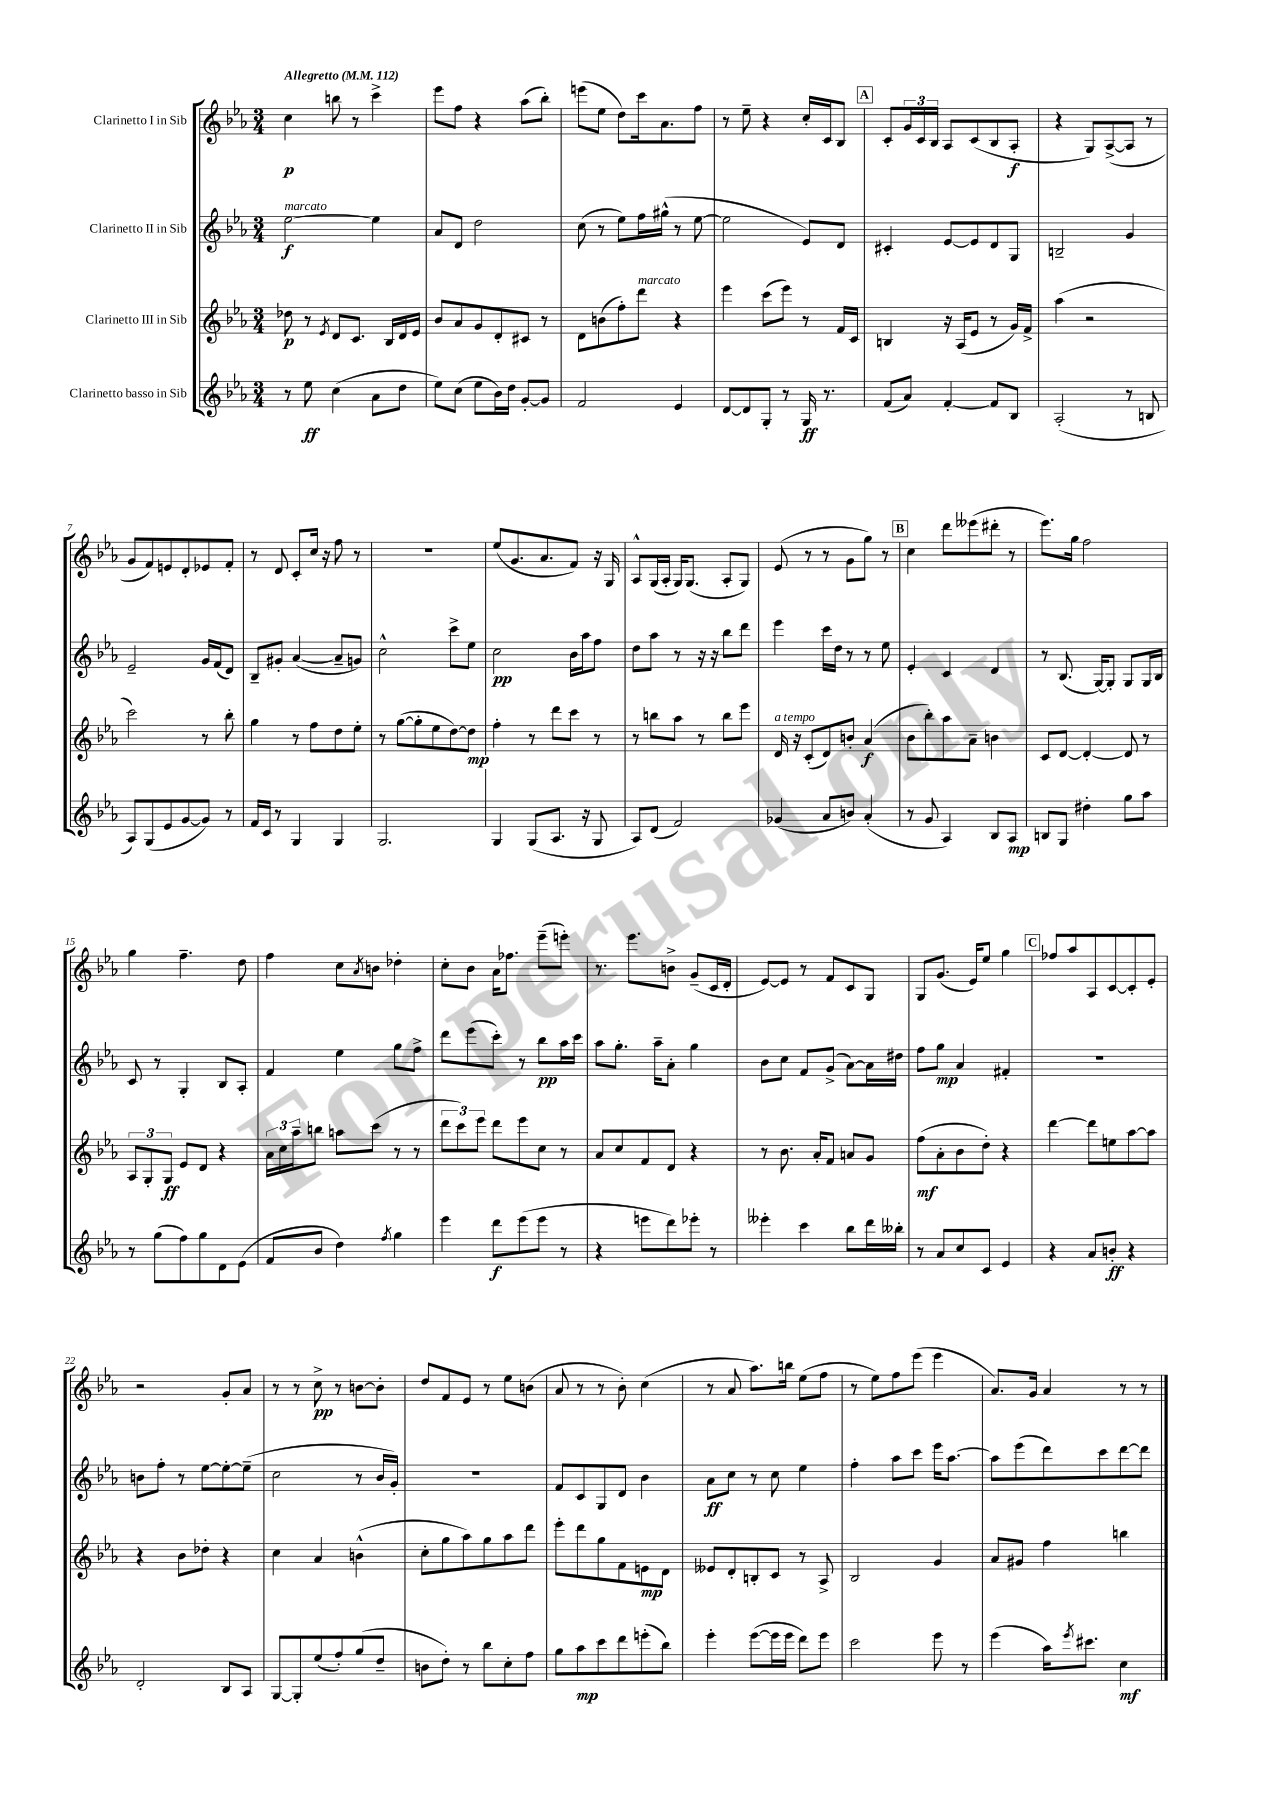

**kern	**dynam	**kern	**dynam	**kern	**dynam	**kern	**dynam
*part4	*part4	*part3	*part3	*part2	*part2	*part1	*part1
*staff4	*staff4	*staff3	*staff3	*staff2	*staff2	*staff1	*staff1
*I"Clarinetto basso in Sib	*	*I"Clarinetto III in Sib	*	*I"Clarinetto II in Sib	*	*I"Clarinetto I in Sib	*
*clefG2	*	*clefG2	*	*clefG2	*	*clefG2	*
*k[b-e-a-]	*	*k[b-e-a-]	*	*k[b-e-a-]	*	*k[b-e-a-]	*
*M3/4	*	*M3/4	*	*M3/4	*	*M3/4	*
*MM112	*	*MM112	*	*MM112	*	*MM112	*
=1	=1	=1	=1	=1	=1	=1	=1
!	!	!	!	!	!	!LO:TX:a:B:t=Allegretto	!
!	!	!	!	!LO:TX:a:i:t=marcato	!	!	!
8r	.	8dd-X\	p	[2ee-\	f	4cc\	p
8ee-\	ff	8r	.	.	.	.	.
.	.	8qe-/	.	.	.	.	.
(4cc\	.	8d/L	.	.	.	8bbn\	.
.	.	8.c/J	.	.	.	8r	.
8a-\L	.	.	.	4ee-\]	.	4ccc^\	.
.	.	16B-/LL	.	.	.	.	.
8dd\J	.	16d/	.	.	.	.	.
.	.	16e-/JJ	.	.	.	.	.
=2	=2	=2	=2	=2	=2	=2	=2
8ee-\L)	.	8b-/L	.	8a-/L	.	8eee-\L	.
(8cc\J	.	8a-/	.	8d/J	.	8ff\J	.
8ee-\L	.	8g/	.	2dd\	.	4r	.
16b-\L)	.	8d'/	.	.	.	.	.
16dd\JJ	.	.	.	.	.	.	.
[8g'/L	.	8c#X/J	.	.	.	(8aa-\L	.
8g/J]	.	8r	.	.	.	8bb-'\J)	.
=3	=3	=3	=3	=3	=3	=3	=3
2f/	.	8d\L	.	(8cc\	.	(8eeen\L	.
.	.	(8bn\	.	8r	.	8ee-\J	.
.	.	8ff'\)	.	8ee-\L)	.	8dd\L)	.
!	!	!LO:TX:a:i:t=marcato	!	!	!	!	!
.	.	8ddd\J	.	16ff\L	.	16ccc\k	.
.	.	.	.	(16gg#X^^\JJ	.	8.a-\	.
4e-/	.	4r	.	8r	.	.	.
.	.	.	.	[8ee-\	.	8ff\J	.
=4	=4	=4	=4	=4	=4	=4	=4
[8d/L	.	4eee-\	.	2ee-\]	.	8r	.
8d/]	.	.	.	.	.	8ee-~\	.
8G'/J	.	(8ccc\L	.	.	.	4r	.
8r	.	8eee-\J)	.	.	.	.	.
16G/	ff	8r	.	8e-/L)	.	16cc'/LL	.
8.r	.	.	.	.	.	16c/J	.
.	.	16f/LL	.	8d/J	.	8B-/J	.
.	.	16c/JJ	.	.	.	.	.
!!LO:REH:place=s1:t=A
=5	=5	=5	=5	=5	=5	=5	=5
(8f/L	.	4Bn/	.	4c#X'/	.	8c'/L	.
8a-/J)	.	.	.	.	.	24g/L	.
.	.	.	.	.	.	24c/	.
.	.	.	.	.	.	24B-/JJ	.
[4f'/	.	16r	.	[8e-/L	.	8A-/L	.
.	.	(16A-/KL	.	.	.	.	.
.	.	8e-/J	.	8e-/]	.	(8c/	.
8f/L]	.	8r	.	8d/	.	8B-/	.
8B-/J	.	16g/LL)	.	8G/J	.	8A-'/J	f
.	.	16f^/JJ	.	.	.	.	.
=6	=6	=6	=6	=6	=6	=6	=6
(2A-'/	.	(4aa-\	.	2Bn~/	.	4r	.
.	.	2r	.	.	.	8G/L)	.
.	.	.	.	.	.	([8A-^/	.
8r	.	.	.	4g/	.	8A-/J]	.
8Bn/	.	.	.	.	.	8r	.
!!LO:LB:g=z
=7	=7	=7	=7	=7	=7	=7	=7
8A-/L)	.	2ccc\)	.	2e-~/	.	8g/L	.
(8G/	.	.	.	.	.	8f/)	.
8e-/	.	.	.	.	.	8en/	.
[8g/	.	.	.	.	.	8d'/	.
8g/J])	.	8r	.	16g/LL	.	8e-X/	.
.	.	.	.	(16f/J	.	.	.
8r	.	8bb-'\	.	8d/J)	.	8f'/J	.
=8	=8	=8	=8	=8	=8	=8	=8
16f/LL	.	4gg\	.	8B-~/L	.	8r	.
16c/JJ	.	.	.	.	.	.	.
8r	.	.	.	8g#X'/J	.	8d/	.
4G/	.	8r	.	([4a-/	.	8c'/L	.
.	.	8ff\L	.	.	.	16cc/Jk	.
.	.	.	.	.	.	16r	.
4G/	.	8dd\	.	8a-~/L]	.	8ff\	.
.	.	8ee-'\J	.	8gn/J)	.	8r	.
=9	=9	=9	=9	=9	=9	=9	=9
2.G/	.	8r	.	2cc^^\	.	2.r	.
.	.	([8gg\L	.	.	.	.	.
.	.	8gg'\]	.	.	.	.	.
.	.	8ee-\	.	.	.	.	.
.	.	[8dd\)	.	8ccc^\L	.	.	.
.	.	8dd\J]	mp	8ee-\J	.	.	.
=10	=10	=10	=10	=10	=10	=10	=10
4G/	.	4ff'\	.	2cc\	pp	(8ee-/L	.
.	.	.	.	.	.	8.g/	.
(8G/L	.	8r	.	.	.	.	.
.	.	.	.	.	.	8.a-/	.
8.A-/J	.	8ddd\L	.	.	.	.	.
.	.	8ccc\J	.	16b-\LL	.	8f/J)	.
16r	.	.	.	16aa-\J	.	.	.
8G/	.	8r	.	8ff\J	.	16r	.
.	.	.	.	.	.	16G/	.
=11	=11	=11	=11	=11	=11	=11	=11
8A-/L)	.	8r	.	8dd\L	.	8A-^^/L	.
(8d/J	.	8bbn\L	.	8aa-\J	.	(16G/L	.
.	.	.	.	.	.	16A-'/JJ	.
2f/)	.	8aa-\J	.	8r	.	16G/KL)	.
.	.	.	.	.	.	(8.G/J	.
.	.	8r	.	16r	.	.	.
.	.	.	.	16r	.	.	.
.	.	8bb\L	.	8bb-\L	.	8A-'/L	.
.	.	8eee-\J	.	8ddd\J	.	8G/J)	.
=12	=12	=12	=12	=12	=12	=12	=12
!	!	!LO:TX:a:i:t=a tempo	!	!	!	!	!
(4g-X/	.	16d/	.	4eee-\	.	(8e-/	.
.	.	16r	.	.	.	.	.
.	.	(8c'/L	.	.	.	8r	.
8a-/L	.	8d/)	.	16ccc\LL	.	8r	.
.	.	.	.	16dd\JJ	.	.	.
8bn/J)	.	8bn'/J	.	8r	.	8g\L	.
(4a-'/	.	(4a-/	f	8r	.	8gg\J)	.
.	.	.	.	8ee-\	.	8r	.
!!LO:REH:place=s1:t=B
=13	=13	=13	=13	=13	=13	=13	=13
8r	.	8b-\L	.	4e-'/	.	4cc\	.
8g/	.	8bb-'\)	.	.	.	.	.
4A-/)	.	8aa-\	.	4c/	.	8ddd\L	.
.	.	8a-~\J	.	.	.	(8eee--X\	.
8B-/L	.	4bn\	.	4d/	.	8ddd#X'\J	.
8A-/J	mp	.	.	.	.	8r	.
=14	=14	=14	=14	=14	=14	=14	=14
8Bn/L	.	8c/L	.	8r	.	8.eee-\L)	.
8G/J	.	[8d/J	.	(8.B-/	.	.	.
.	.	.	.	.	.	16gg\Jk	.
4dd#X'\	.	4d'/_	.	.	.	2ff\	.
.	.	.	.	[16G/KL)	.	.	.
.	.	.	.	8G'/J]	.	.	.
8gg\L	.	8d/]	.	8G/L	.	.	.
8aa-\J	.	8r	.	16G/L	.	.	.
.	.	.	.	16B-/JJ	.	.	.
!!LO:LB:g=z
=15	=15	=15	=15	=15	=15	=15	=15
8r	.	12A-/L	.	8c/	.	4gg\	.
.	.	12G'/	.	.	.	.	.
(8gg\L	.	.	.	8r	.	.	.
.	.	12G/J	ff	.	.	.	.
8ff\)	.	8e-/L	.	4G'/	.	4.ff~\	.
8gg\	.	8d/J	.	.	.	.	.
8d\	.	4r	.	8B-/L	.	.	.
(8e-\J	.	.	.	8A-'/J	.	8dd\	.
=16	=16	=16	=16	=16	=16	=16	=16
8f/L	.	24a-\LL	.	4f/	.	4ff\	.
.	.	24cc\	.	.	.	.	.
.	.	24aa-~\J	.	.	.	.	.
8b-/J	.	8bbn\J	.	.	.	.	.
4dd\)	.	8aan\L	.	4ee-\	.	8cc\L	.
.	.	.	.	.	.	8qa-/	.
.	.	(8ccc\J	.	.	.	8bn\J	.
8qff/	.	.	.	.	.	.	.
4gg\	.	8r	.	8gg\L	.	4dd-X'\	.
.	.	8r	.	8ff^\J	.	.	.
=17	=17	=17	=17	=17	=17	=17	=17
4eee-\	.	12ddd\L	.	8ddd\L	.	8cc'\L	.
.	.	12ccc\)	.	.	.	.	.
.	.	.	.	(8eee-\	.	8b-\J	.
.	.	12eee-\J	.	.	.	.	.
8ddd\L	f	8ddd\L	.	8ccc'\J)	.	16a-\KL	.
.	.	.	.	.	.	8.ff-X\J	.
(8eee-\	.	8eee-\	.	8r	.	.	.
8eee-\J	.	8cc\J	.	8bb-\L	pp	(8eee-~\L	.
8r	.	8r	.	16aa-\L	.	8eeen'\J)	.
.	.	.	.	16ccc\JJ	.	.	.
=18	=18	=18	=18	=18	=18	=18	=18
4r	.	8a-/L	.	8aa-\L	.	8.r	.
.	.	8cc/	.	8.gg'\J	.	.	.
.	.	.	.	.	.	8.eee-\L	.
8eeen\L	.	8f/	.	.	.	.	.
.	.	.	.	16aa-~\KL	.	.	.
8ddd\)	.	8d/J	.	8a-'\J	.	8bn^\J	.
8eee-X'\J	.	4r	.	4gg\	.	(8g~/L	.
8r	.	.	.	.	.	16c/L	.
.	.	.	.	.	.	16d'/JJ	.
=19	=19	=19	=19	=19	=19	=19	=19
4eee--X'\	.	8r	.	8b-\L	.	[8e-/L)	.
.	.	8.b-\	.	8cc\J	.	8e-/J]	.
4ccc\	.	.	.	8f/L	.	8r	.
.	.	16a-'/KL	.	.	.	.	.
.	.	8f/J	.	(8g^/J	.	8f/L	.
8bb-\L	.	8an/L	.	[8a-\L)	.	8c/	.
16ddd\L	.	8g/J	.	16a-\L]	.	8G/J	.
16bb--X'\JJ	.	.	.	16dd#X\JJ	.	.	.
=20	=20	=20	=20	=20	=20	=20	=20
8r	.	(8ff\L	mf	8ff\L	.	8G/L	.
8a-/L	.	8a-'\	.	8gg\J	mp	(8.g/J	.
8cc/	.	8b-\	.	4a-/	.	.	.
.	.	.	.	.	.	16e-/KL)	.
8c/J	.	8dd'\J)	.	.	.	8ee-/J	.
4e-/	.	4r	.	4f#X'/	.	4gg\	.
!!LO:REH:place=s1:t=C
=21	=21	=21	=21	=21	=21	=21	=21
4r	.	[4ddd\	.	2.r	.	8ff-X/L	.
.	.	.	.	.	.	8aa-/	.
8a-/L	.	8ddd\L]	.	.	.	8A-/	.
8bn'/J	ff	8een\	.	.	.	[8c/	.
4r	.	[8aa-\	.	.	.	8c'/]	.
.	.	8aa-\J]	.	.	.	8e-'/J	.
!!LO:LB:g=z
=22	=22	=22	=22	=22	=22	=22	=22
2d'/	.	4r	.	8bn\L	.	2r	.
.	.	.	.	8ff'\J	.	.	.
.	.	8b-\L	.	8r	.	.	.
.	.	8dd-X'\J	.	[8ee-\L	.	.	.
8B-/L	.	4r	.	8ee-'\_	.	8g'/L	.
8A-/J	.	.	.	(8ee-~\J]	.	8a-/J	.
=23	=23	=23	=23	=23	=23	=23	=23
[8G/L	.	4cc\	.	2cc\	.	8r	.
8G'/]	.	.	.	.	.	8r	.
(8ee-/	.	4a-/	.	.	.	8cc^\	pp
8ff'/)	.	.	.	.	.	8r	.
(8gg/	.	(4bn^^\	.	8r	.	[8bn\L	.
8dd~/J	.	.	.	16b-/LL	.	8b'\J]	.
.	.	.	.	16g'/JJ)	.	.	.
=24	=24	=24	=24	=24	=24	=24	=24
8bn\L	.	8cc'\L	.	2.r	.	8dd/L	.
8dd'\J)	.	8gg\	.	.	.	8f/	.
8r	.	8aa-\)	.	.	.	8e-/J	.
8bb-\L	.	8gg\	.	.	.	8r	.
8cc'\	.	8aa-\	.	.	.	8ee-\L	.
8ff\J	.	8ddd\J	.	.	.	(8bn\J	.
=25	=25	=25	=25	=25	=25	=25	=25
8gg\L	.	8eee-'\L	.	8f/L	.	8a-/	.
8aa-\	mp	8ddd\	.	8c/	.	8r	.
8ccc\	.	8gg\	.	8G/	.	8r	.
8ddd\	.	8f\	.	8d/J	.	8b-'\)	.
(8eeen'\	.	8en\	mp	4b-\	.	(4cc\	.
8bb-\J)	.	8d\J	.	.	.	.	.
=26	=26	=26	=26	=26	=26	=26	=26
4eee-'\	.	8e--X/L	.	8a-\L	ff	8r	.
.	.	8d'/	.	8cc\J	.	8a-/	.
([8eee-\L	.	8Bn'/	.	8r	.	8.aa-\L)	.
16eee-\L]	.	8c/J	.	8cc\	.	.	.
16eee-\JJ	.	.	.	.	.	16bbn\Jk	.
8ddd\L)	.	8r	.	4ee-\	.	(8ee-\L	.
8eee-\J	.	8A-^/	.	.	.	8ff\J	.
=27	=27	=27	=27	=27	=27	=27	=27
2ccc\	.	2B-/	.	4ff'\	.	8r	.
.	.	.	.	.	.	8ee-\L)	.
.	.	.	.	8aa-\L	.	8ff\	.
.	.	.	.	8ccc\J	.	(8eee-\J	.
8eee-\	.	4g/	.	16eee-\KL	.	4eee-\	.
.	.	.	.	[8.aa-\J	.	.	.
8r	.	.	.	.	.	.	.
=28	=28	=28	=28	=28	=28	=28	=28
(4eee-\	.	8a-/L	.	8aa-\L]	.	8.a-/L)	.
.	.	8g#X/J	.	(8eee-\	.	.	.
.	.	.	.	.	.	16g/Jk	.
16aa-\KL)	.	4ff\	.	8ddd\)	.	4a-/	.
8qeee-/	.	.	.	.	.	.	.
8.ccc#X\J	.	.	.	.	.	.	.
.	.	.	.	8ccc\	.	.	.
4cc\	mf	4bbn\	.	[8ddd\	.	8r	.
.	.	.	.	8ddd\J]	.	8r	.
==	==	==	==	==	==	==	==
*-	*-	*-	*-	*-	*-	*-	*-
